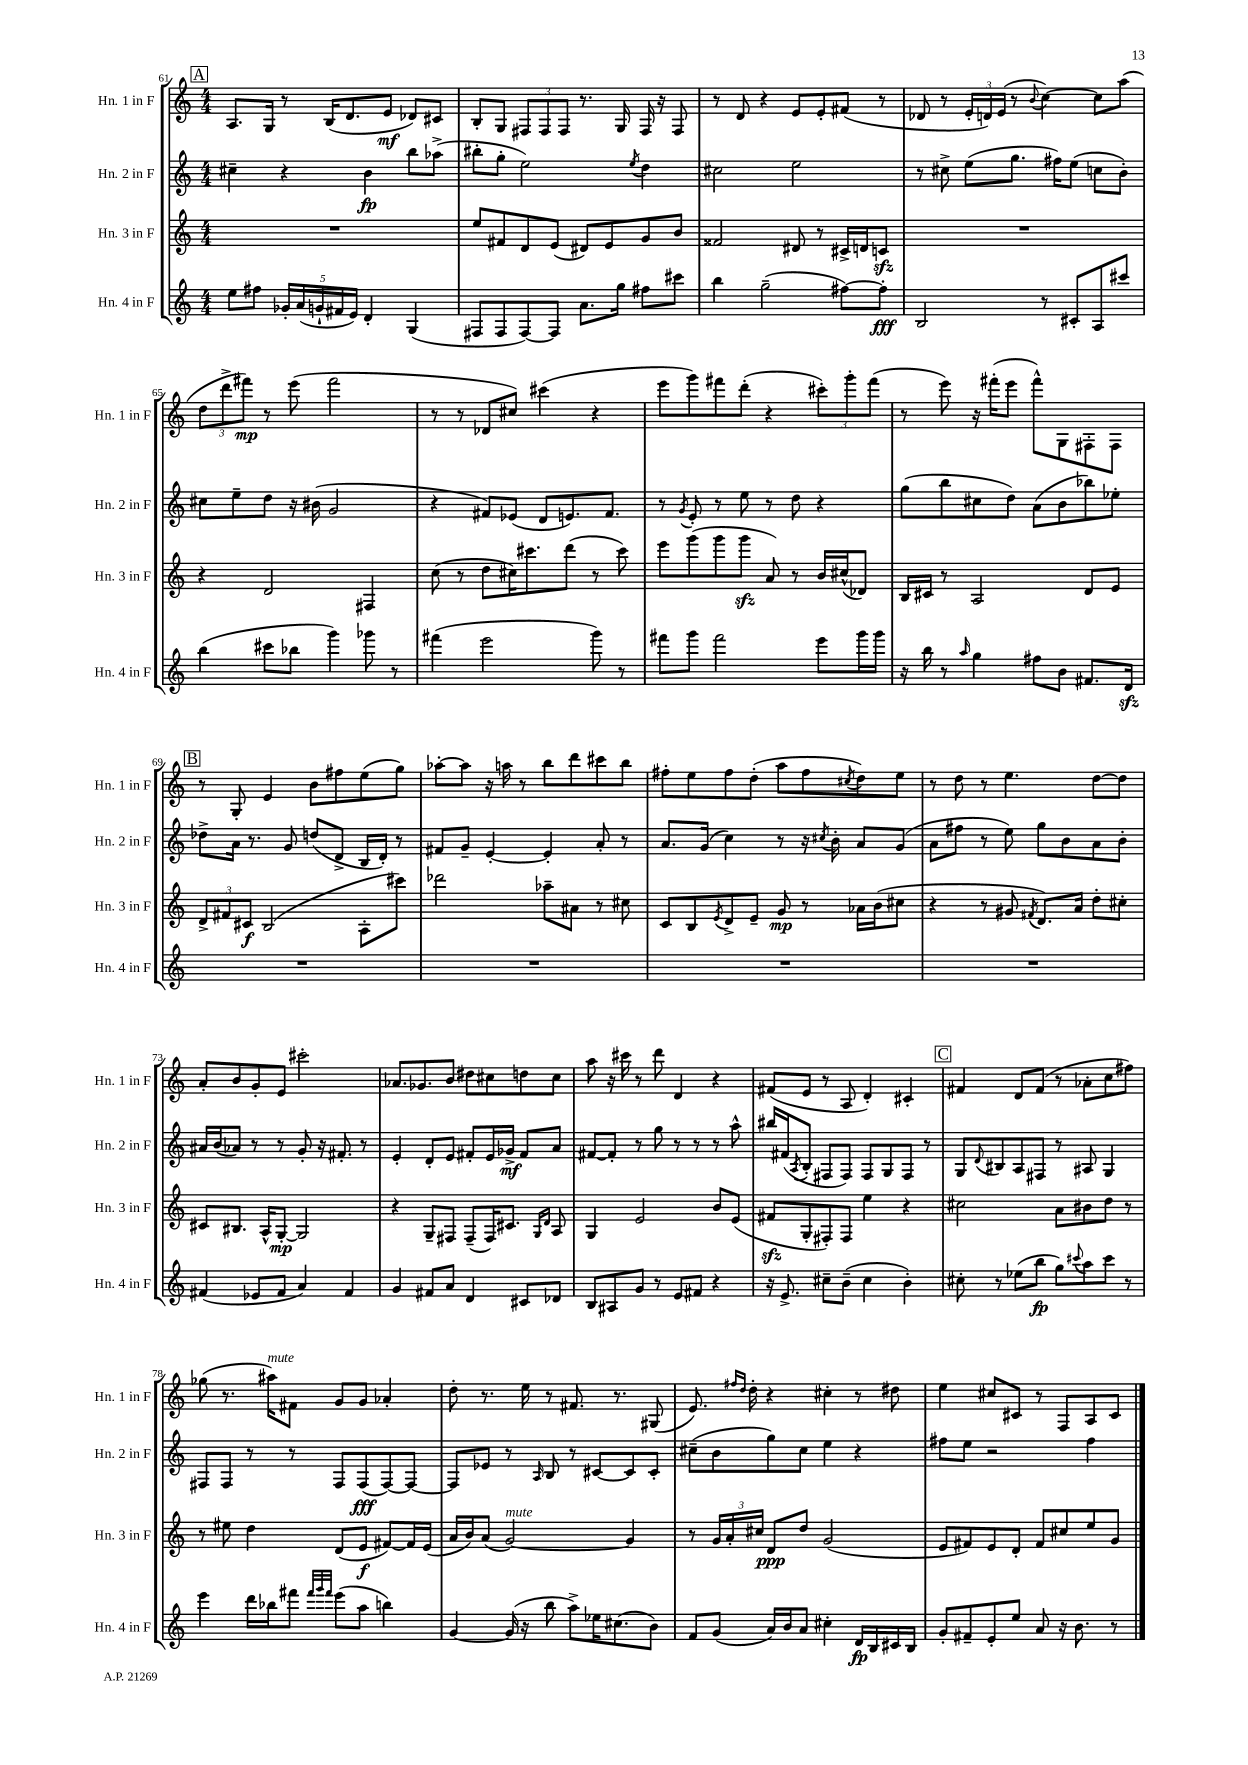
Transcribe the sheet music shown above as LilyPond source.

<<
\new StaffGroup <<
\new Staff = "s0" \with { instrumentName = "Hn. 1 in F" shortInstrumentName = "Hn. 1 in F" } {
    \clef treble \key c \major \numericTimeSignature \time 4/4
    \mark \markup { \box "A" } a8. g16 r8 b16( d'8. e'8\mf des'8) cis'8 |
    b8-. g8 \tuplet 3/2 { fis8 fis8 fis8 } r8. g16 fis16 r16 fis8 |
    r8 d'8 r4 e'8 e'8-. fis'8( r8 |
    des'8 r8 \tuplet 3/2 { e'16-. d'16) e'16( } r8 \appoggiatura { b'8 } c''4~) c''8 a''8( |
    \tuplet 3/2 { d''8 d'''8-> fis'''8\mp) } r8 e'''8( fis'''2 |
    r8 r8 des'8 cis''8) cis'''4( r4 |
    e'''8 g'''8) fis'''8 d'''8-.( r4 \tuplet 3/2 { cis'''8-.) g'''8-. fis'''8( } |
    r8 e'''8) r16 fis'''16-.( e'''8 fis'''8-^) g8 fis8-. fis8 |
    \mark \markup { \box "B" } r8 g8-. e'4 b'8 fis''8 e''8( g''8) |
    aes''8~-. aes''8 r16 a''16 r8 b''8 d'''8 cis'''8 b''8 |
    fis''8-. e''8 fis''8 d''8-.( a''8 fis''8 \acciaccatura { cis''8 } d''8) e''8 |
    r8 d''8 r8 e''4. d''8~ d''8 |
    a'8-. b'8 g'8-. e'8 cis'''2-. |
    aes'8. ges'8. b'8 dis''8 cis''8 d''8 cis''8 |
    a''8 r16 cis'''16 r8 d'''8 d'4 r4 |
    fis'8( e'8 r8 a8 d'4-.) cis'4-. |
    \mark \markup { \box "C" } fis'4 d'8 fis'8( r8 aes'8-. c''8 fis''8) |
    ges''8( r8. ais''16^\markup { \italic "mute" }) fis'8 g'8 g'8 aes'4-. |
    d''8-. r8. e''16 r8 fis'8. r8. gis8( |
    e'8.) \grace { fis''16 d''16 } d''16-. r4 cis''4-. r8 dis''8 |
    e''4 cis''8 cis'8 r8 f8 a8 cis'8 \bar "|." |
}
\new Staff = "s1" \with { instrumentName = "Hn. 2 in F" shortInstrumentName = "Hn. 2 in F" } {
    \clef treble \key c \major \numericTimeSignature \time 4/4
    \mark \markup { \box "A" } cis''4-- r4 b'4\fp b''8 aes''8->( |
    bis''8-. g''8-. e''2) \acciaccatura { e''8 } d''4 |
    cis''2 e''2 |
    r8 cis''8-> e''8( g''8. fis''16) e''8( c''8 b'8-.) |
    cis''8 e''8-- d''8 r16 bis'16( g'2 |
    r4 fis'8) ees'8( d'8 e'8.) fis'8. |
    r8 \acciaccatura { g'8 } e'8-. r8 e''8 r8 d''8 r4 |
    g''8( b''8 cis''8 d''8) a'8( b'8 bes''8) ees''8-. |
    \mark \markup { \box "B" } des''8-> a'16 r8. g'8 d''8( d'8-> b16 d'16-.) r8 |
    fis'8 g'8-- e'4~-. e'4-. a'8-. r8 |
    a'8. g'16( c''4) r8 r16 \acciaccatura { cis''8 } b'16-. a'8 g'8( |
    a'8 fis''8 r8 e''8) g''8 b'8 a'8 b'8-. |
    ais'16 b'16( aes'8) r8 r8 g'8-. r16 fis'8.-. r8 |
    e'4-. d'8-. e'8 fis'8-. e'16 ges'16->\mf fis'8 a'8 |
    fis'8~ fis'8-. r8 g''8 r8 r8 r8 a''8-^ |
    bis''16 fis'16( \acciaccatura { a8 } b8-. fis8 fis8) fis8 g8 fis8 r8 |
    \mark \markup { \box "C" } g8 \appoggiatura { d'8 } bis8 a8 fis8 r8 ais8 g4 |
    fis8 fis8 r8 r8 fis8 fis8\fff( fis8~) fis8~ |
    fis8 ees'8 r8 \grace { a16 } b8 r8 cis'8~ cis'8 cis'8-. |
    cis''8--( b'8 g''8) cis''8 e''4 r4 |
    fis''8 e''8 r2 fis''4 \bar "|." |
}
\new Staff = "s2" \with { instrumentName = "Hn. 3 in F" shortInstrumentName = "Hn. 3 in F" } {
    \clef treble \key c \major \numericTimeSignature \time 4/4
    \mark \markup { \box "A" } R1 |
    e''8 fis'8 d'8 e'8( dis'8) e'8 g'8 b'8 |
    fisis'2 dis'8 r8 cis'16-> d'16 c'8\sfz |
    R1 |
    r4 d'2 fis4 |
    c''8( r8 d''8 cis''16) cis'''8. d'''8( r8 cis'''8) |
    e'''8 g'''8( g'''8 g'''8\sfz a'8) r8 b'16 cis''16-^( des'8) |
    b16 cis'16 r8 a2 d'8 e'8 |
    \mark \markup { \box "B" } \tuplet 3/2 { d'8-> fis'8 cis'8\f } b2( a8-. cis'''8) |
    des'''2 aes''8-- ais'8 r8 cis''8 |
    c'8 b8 \acciaccatura { e'8 } d'8-> e'8-- g'8\mp r8 aes'16 b'16( cis''8 |
    r4 r8 gis'8 \acciaccatura { fis'8 } d'8.) a'16 d''8-. cis''8-. |
    cis'8 bis8. a16-^ g8~-.\mp g2 |
    r4 g8-- fis8 fis8--( fis16) cis'8. \grace { g16 d'16 } a8 |
    g4 e'2 b'8 e'8( |
    fis'8\sfz g8-. fis8-.) fis8 e''4 r4 |
    \mark \markup { \box "C" } cis''2 a'8 bis'8 d''8 r8 |
    r8 eis''8 d''4 d'8( e'8\f fis'8~) fis'16 e'16( |
    a'16 b'16) a'8( g'2~^\markup { \italic "mute" }) g'4 |
    r8 \tuplet 3/2 { g'16 a'16-. cis''16 } d'8\ppp d''8 g'2( |
    e'8 fis'8) e'8 d'8-. fis'8 cis''8 e''8 g'8 \bar "|." |
}
\new Staff = "s3" \with { instrumentName = "Hn. 4 in F" shortInstrumentName = "Hn. 4 in F" } {
    \clef treble \key c \major \numericTimeSignature \time 4/4
    \mark \markup { \box "A" } e''8 fis''8 \tuplet 5/4 { ges'16-. a'16( g'16-! fis'16 e'16) } d'4-. g4( |
    fis8 fis8 fis8~) fis8 a'8. g''16 fis''8 cis'''8 |
    b''4 g''2--( fis''8~) fis''8-.\fff |
    b2 r8 cis'8-. a8 cis'''8 |
    b''4( cis'''8 bes''8 g'''4) ges'''8 r8 |
    fis'''4( e'''2 g'''8) r8 |
    fis'''8 g'''8 fis'''2 e'''8 g'''16 g'''16 |
    r16 b''16 r8 \grace { a''16 } g''4 fis''8 b'8 fis'8. d'16\sfz |
    \mark \markup { \box "B" } R1 |
    R1 |
    R1 |
    R1 |
    fis'4( ees'8 fis'8 a'4) fis'4 |
    g'4 fis'8 a'8 d'4 cis'8 des'8 |
    b8 ais8 g'8 r8 e'8 fis'8 r4 |
    r16 e'8.-> cis''8-- b'8--( cis''4 b'4-.) |
    \mark \markup { \box "C" } cis''8-. r8 ees''8( b''8\fp g''8) \appoggiatura { cis'''8 } a''8 cis'''8 r8 |
    e'''4 d'''16 bes''16 fis'''8 \grace { fis'''32 g'''32 fis'''32 } e'''8( a''8 b''4) |
    g'4~ g'16( r16 b''8 a''8->) ees''16 cis''8.( b'8) |
    f'8 g'8( a'16) b'16 a'8 cis''4-. d'16\fp b16 cis'16 b16 |
    g'8-. fis'8-- e'8-. e''8 a'8 r16 b'8. r8 \bar "|." |
}
>>
>>
\layout { \context { \Score currentBarNumber = #61 } }
